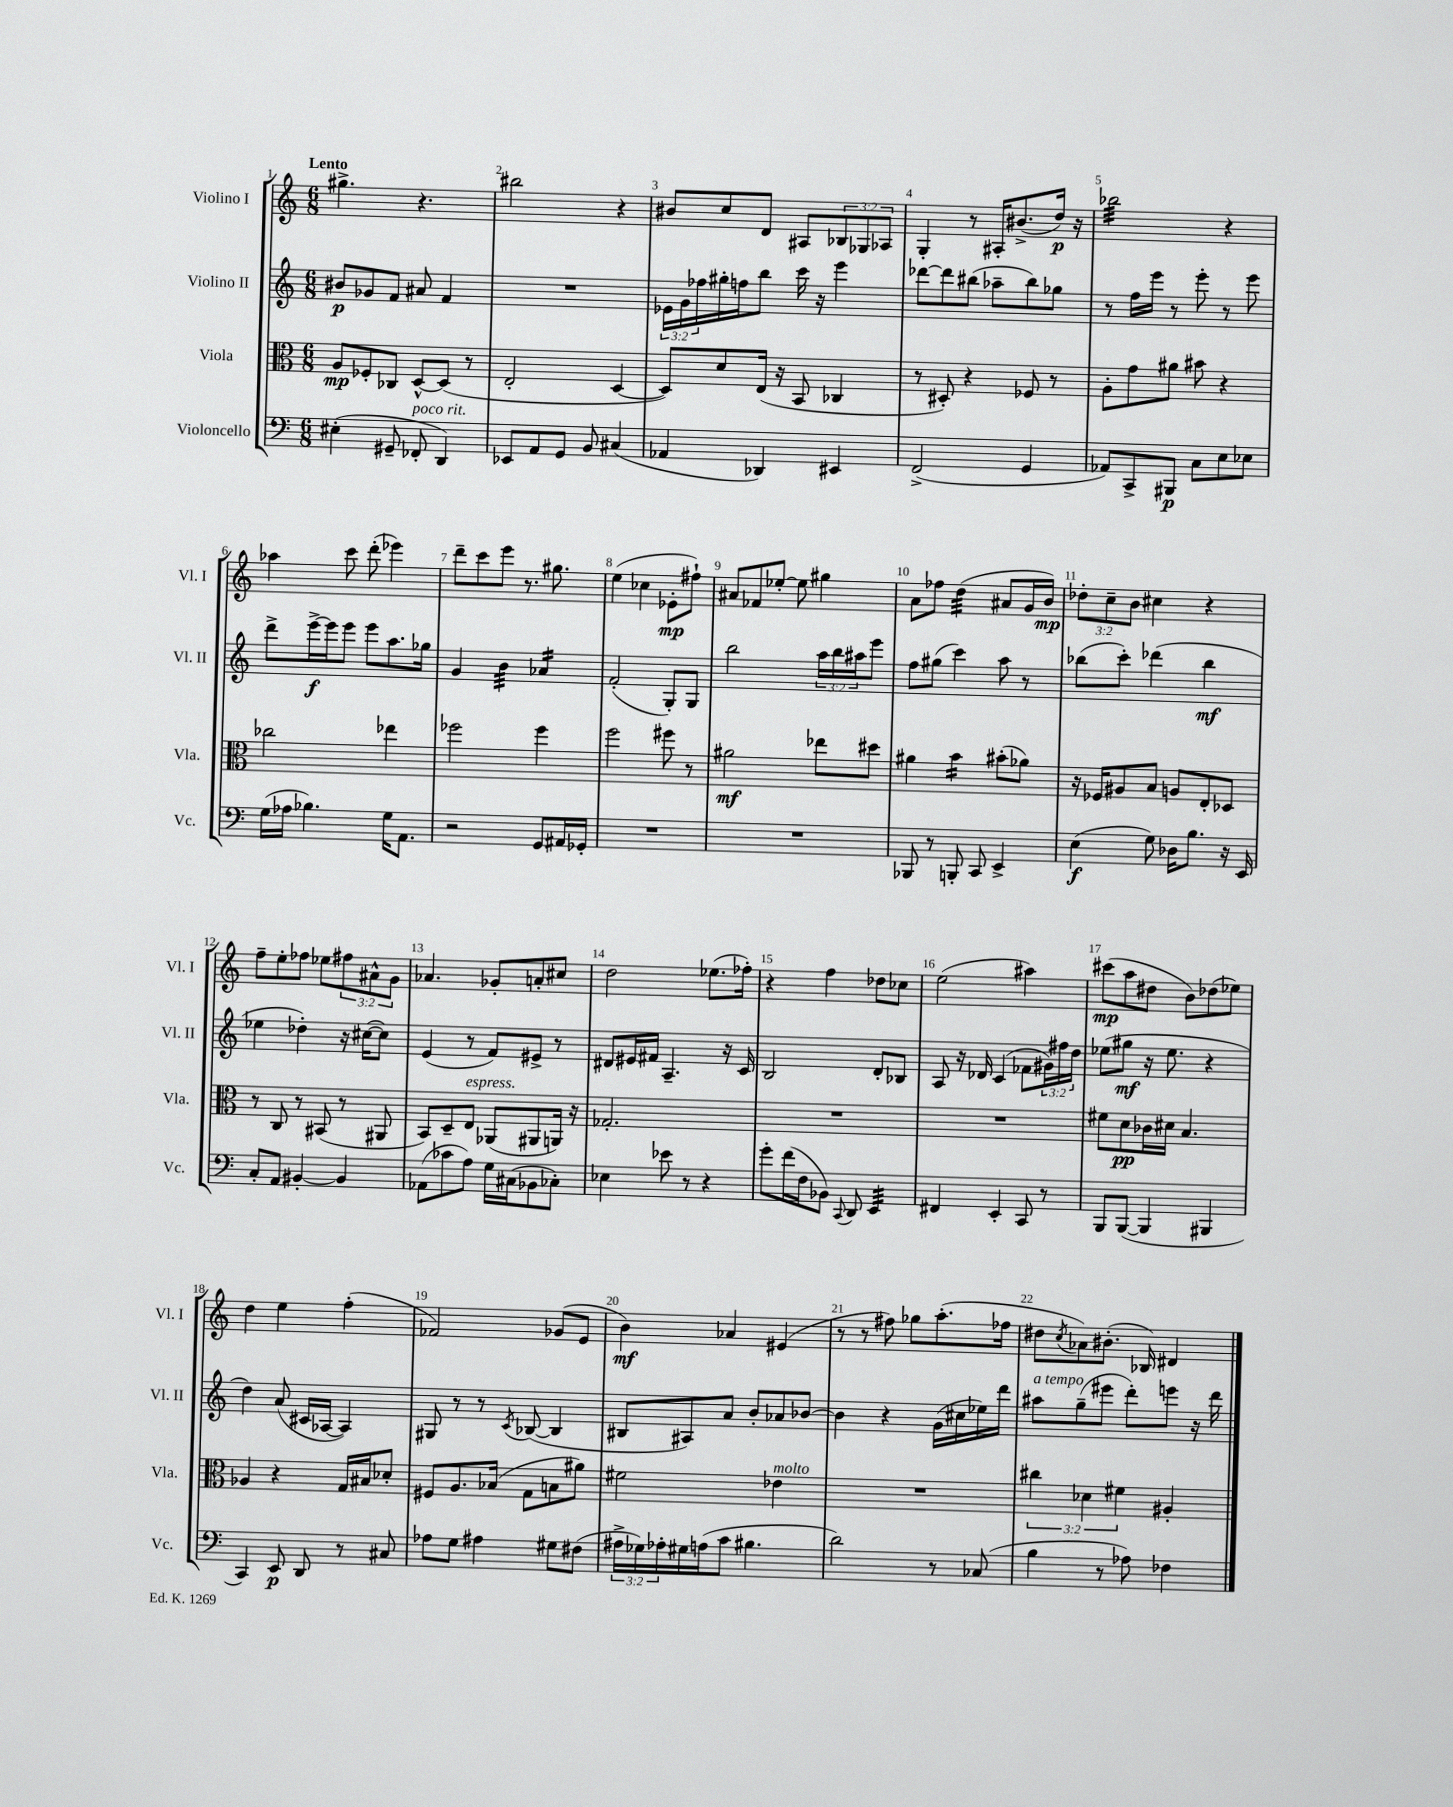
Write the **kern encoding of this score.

**kern	**kern	**kern	**kern
*staff4	*staff3	*staff2	*staff1
*clefF4	*clefC3	*clefG2	*clefG2
*k[]	*k[]	*k[]	*k[]
*M6/8	*M6/8	*M6/8	*M6/8
(4E#'	8A	8b#	4.gg#^
.	8F-'	8g-	.
8GG#~	8C-	8f	.
8FF-'	[8D^^	8a#	4.r
4DD)	(8D]	4f	.
.	8r	.	.
=	=	=	=
8EE-	2E'	2.r	2bb#
8AA	.	.	.
8GG	.	.	.
8BB	.	.	.
(4C#	[4D	.	4r
=	=	=	=
4AA-	8D])	24e-	8b#
.	.	24g	.
.	.	24ff-	.
.	8d	16gg#'	8cc
.	.	16ff	.
4DD-)	(16E	8bb	8d
.	16r	.	.
.	8BB	16ccc	8A#
.	.	16r	.
4EE#	4C-	4eee	12B-
.	.	.	12G-
.	.	.	12A-
=	=	=	=
(2FF^	8r	[8ddd-	4G'
.	8D#')	8ddd-]	.
.	4r	(8bb#	8r
.	.	8aa-~	16A#'
.	.	.	(8.b#^
4GG	8F-	8bb#)	.
.	8r	8gg-	16dd)
.	.	.	16r
=	=	=	=
8AA-)	8A'	8r	2bb-
8CC^	8g	16ff	.
.	.	16eee	.
8BBB#	8a#	8r	.
8C	8b#	8eee'	.
8E	4r	8r	4r
8E-	.	8eee	.
=	=	=	=
(16G	2cc-	8ddd^	4aa-
16A-	.	.	.
4.B-)	.	[16eee^	.
.	.	16eee]	.
.	.	8eee	8ccc
.	.	8eee	(8ddd'
16G	4ee-	8.aa	4eee-)
8.AA	.	.	.
.	.	16gg-	.
=	=	=	=
2r	2ff-	4g	8ddd~
.	.	.	8ccc
.	.	4b	8eee
.	.	.	8.r
8GG	4ff-	4a-	.
.	.	.	8.gg#
16AA#	.	.	.
16GG-'	.	.	.
=	=	=	=
2.r	2ff	(2f'	(4ee
.	.	.	4cc-
.	8ff#	8G')	8e-'
.	8r	8G	8ff#`)
=	=	=	=
2.r	2a#	2bb	8a#
.	.	.	8f-
.	.	.	[8ee-'
.	.	.	8ee-]
.	8ee-	24aa	4gg#
.	.	24bb	.
.	.	24aa#	.
.	8dd#	8eee	.
=	=	=	=
8BBB-	4a#	8ff	8a
8r	.	(8gg#	8ff-
8BBB'	4b	4ccc)	(4dd
8CC	.	.	.
4EE^	(8b#'	8aa	8a#
.	8a-)	8r	16g
.	.	.	16b)
=	=	=	=
(4E	16r	(8bb-	12dd-'
.	16F-	.	.
.	.	.	12cc~
.	8A#	8ccc')	.
.	.	.	12b
8G)	8B	(4ddd-	4cc#
16D-	8A	.	.
8.B	.	.	.
.	8E'	4bb-	4r
16r	8D-	.	.
16EE	.	.	.
=	=	=	=
8C'	8r	4ee-	8ff~
8AA	8C	.	8ee'
[4BB#'	8r	4dd-')	8ff-
.	(8BB#	.	8ee-
4BB#]	8r	16r	12ff#
.	.	([16cc#	.
.	.	.	12a#^^
.	8AA#	8cc#])	.
.	.	.	12g
=	=	=	=
(8AA-	8BB)	(4e	4.a-
8c-	8D~	.	.
8A)	8E	8r	.
16G	(8AA-	8f)	8g-'
(16C#	.	.	.
8BB-	8AA#	8e#^	8a'
8C-')	16AA)	8r	8cc#
.	16r	.	.
=	=	=	=
4E-	2.G-'	8d#	2dd
.	.	16e#	.
.	.	16f#	.
8e-	.	4.A~	.
8r	.	.	.
4r	.	.	(8.ee-
.	.	16r	.
.	.	16c	16ff-')
=	=	=	=
8g'	2.r	2B	4r
(16f	.	.	.
16F	.	.	.
8BB-)	.	.	4ff
8qqCC	.	.	.
8DD	.	.	.
4EE	.	8d'	8dd-
.	.	8B-	8cc-
=	=	=	=
4FF#	2.r	8A	(2ee
.	.	16r	.
.	.	16d-	.
4EE'	.	(4c	.
8CC	.	8f-	4aa#)
8r	.	24g#)	.
.	.	24ff#	.
.	.	24dd	.
=	=	=	=
8BBB	8f#	(8ee-	(8ccc#
([8BBB	8d	8gg#	8aa
4BBB]	16c-	16r	8dd#
.	16d#	8.ee-	.
.	4.B	.	8b)
4BBB#	.	4r	(8dd-
.	.	.	8ee-)
=	=	=	=
4CC)	4A-	4dd)	4dd
8EE	4r	(8a	4ee
8DD	.	16c#	.
.	.	[16A-	.
8r	16G	4A-])	(4ff'
.	16B#	.	.
8C#	8d-'	.	.
=	=	=	=
8A-	8F#	8G#	2f-)
8G	8.A	8r	.
4A#	.	8r	.
.	(16B-	.	.
.	.	8qc	.
.	8G	([8B-	.
8G#	8B	4B-]	(8g-
(8F#	8a#)	.	8e
=	=	=	=
24A#^	2f#	8B#	4b)
24G-)	.	.	.
24A-'	.	.	.
16G#	.	8A#)	.
(16A	.	.	.
8c	.	8a	4a-
4.B#	.	8b'	.
.	4e-	8a-	(4e#
.	.	[8b-	.
=	=	=	=
2d)	2.r	4b-]	8r
.	.	.	8r
.	.	4r	8ff#)
.	.	.	8gg-
8r	.	(16g	(8.aa'
.	.	16cc#	.
(8C-	.	16ee-)	.
.	.	16ddd	16ff-
=	=	=	=
4B	6cc#	8aa#	8dd#
.	.	.	8qcc
.	.	(8gg~	8a-)
.	6d-	.	.
8r	.	8eee#	(8.b#'
.	6f#	.	.
8A-)	.	8ddd')	.
.	.	.	16B-)
4F-	4A#'	8eee	4d#
.	.	16r	.
.	.	16ddd	.
==	==	==	==
*-	*-	*-	*-
